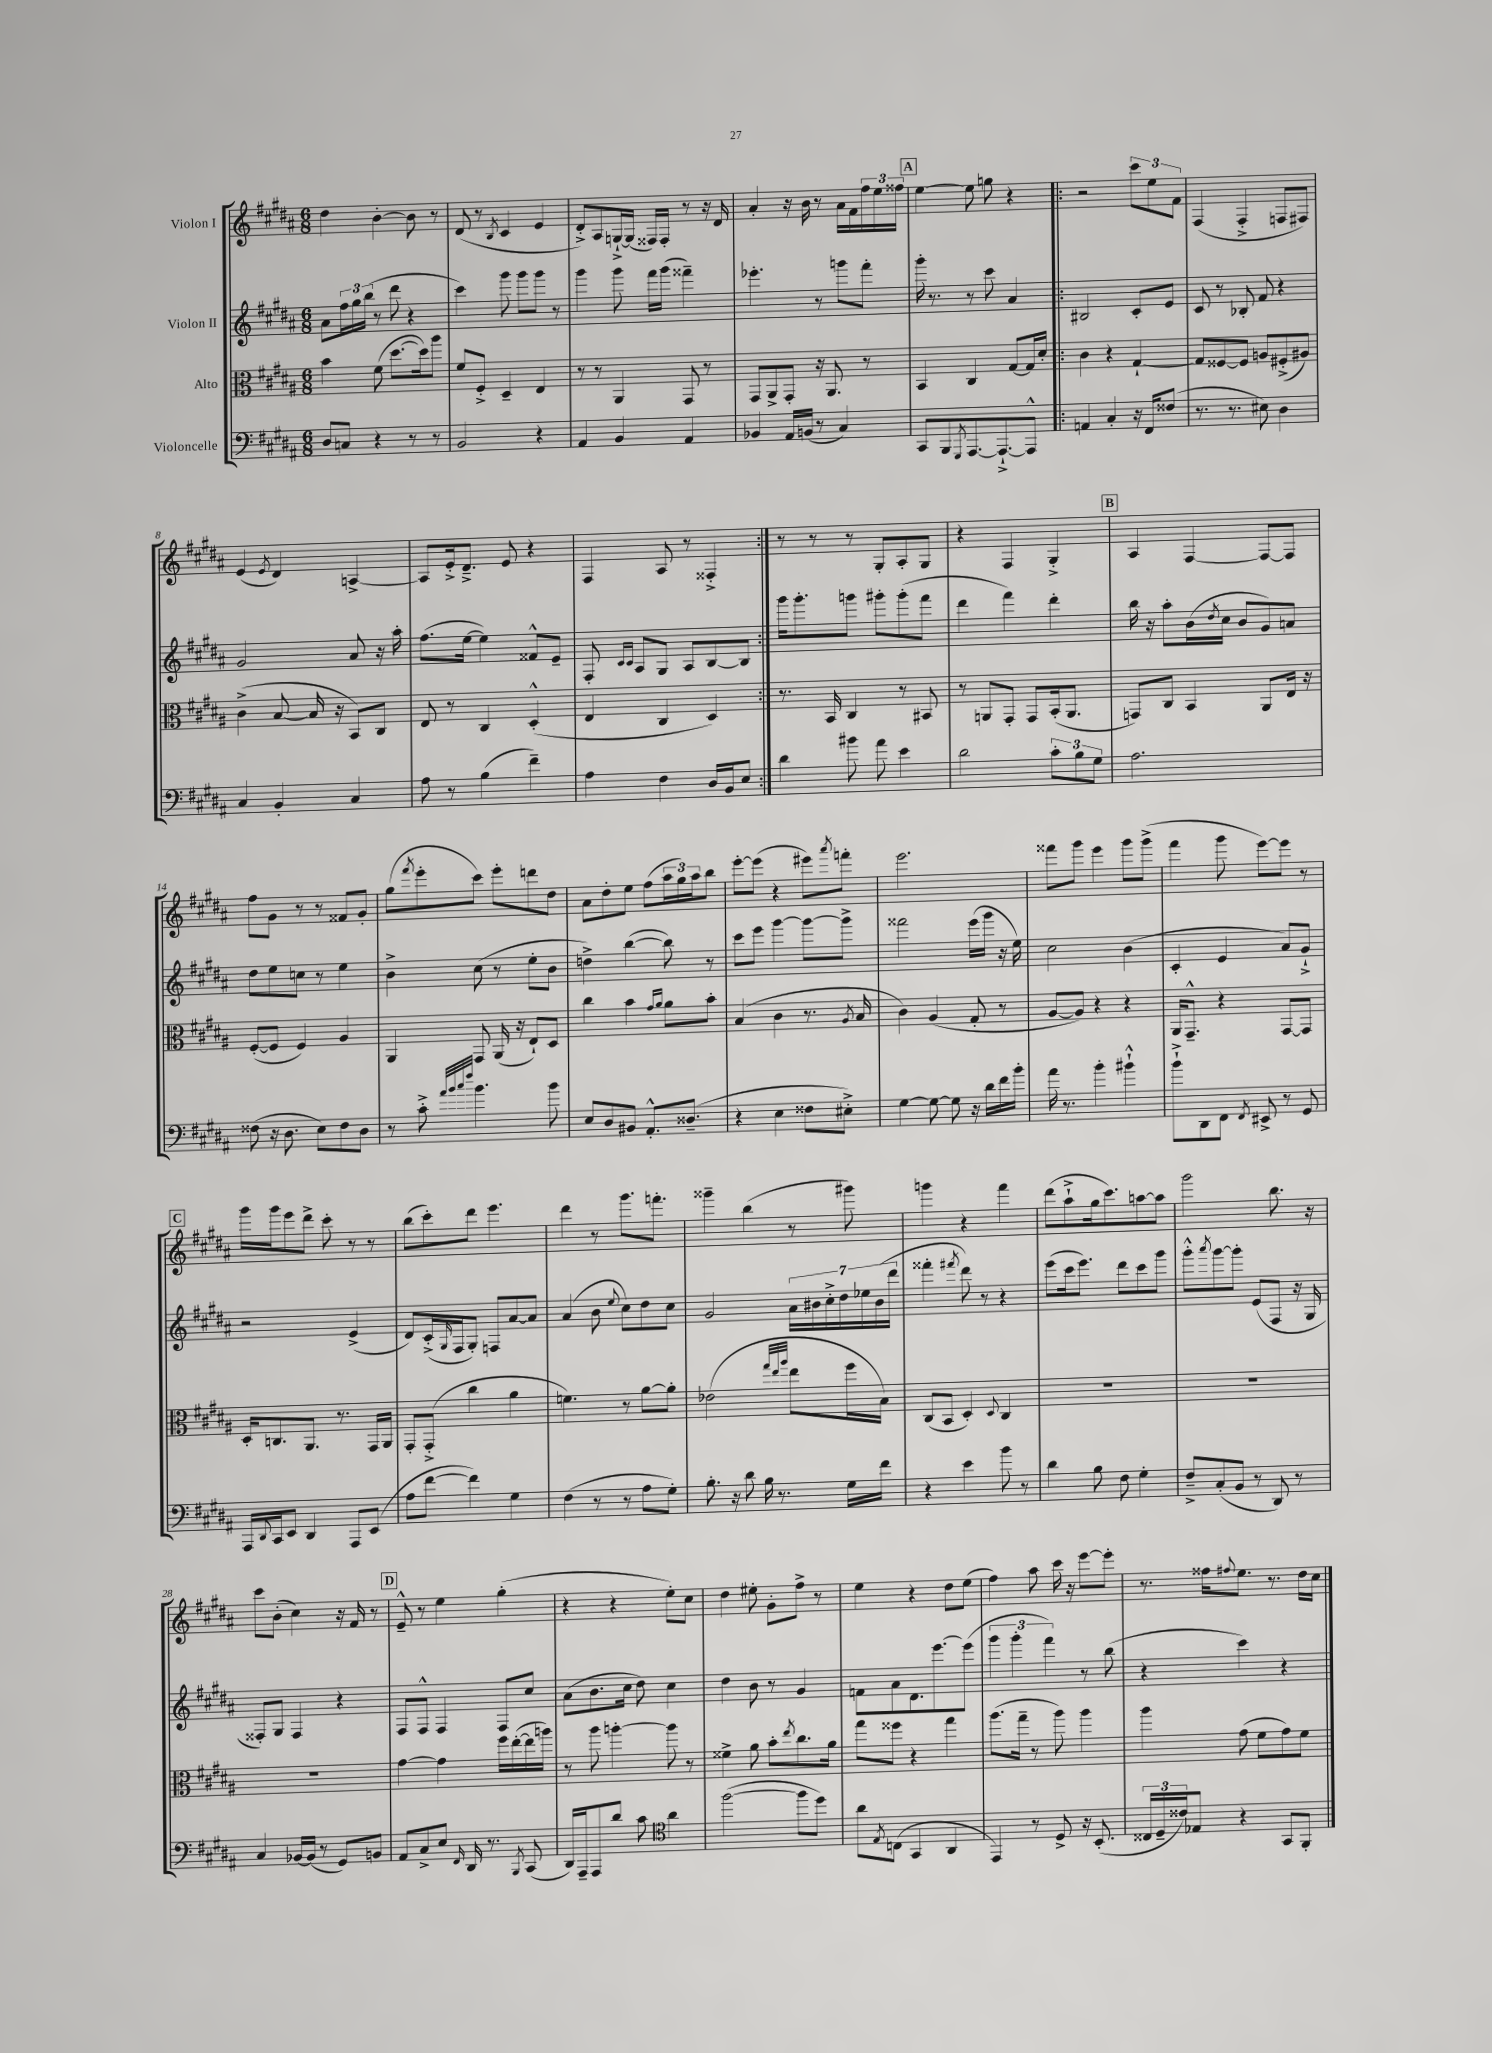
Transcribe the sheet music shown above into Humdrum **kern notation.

**kern	**kern	**kern	**kern
*part4	*part3	*part2	*part1
*staff4	*staff3	*staff2	*staff1
*I"Violoncelle	*I"Alto	*I"Violon II	*I"Violon I
*clefF4	*clefC3	*clefG2	*clefG2
*k[f#c#g#d#a#]	*k[f#c#g#d#a#]	*k[f#c#g#d#a#]	*k[f#c#g#d#a#]
*M6/8	*M6/8	*M6/8	*M6/8
=1	=1	=1	=1
8D#/L	4b\	8a#\L	4dd#\
8Cn/J	.	24ff#\L	.
.	.	24gg#\	.
.	.	(24bb\JJ	.
4r	(8f#\	8r	[4b'\
.	[8.dd#\L	8ddd#\	.
8r	.	4r	8b\]
.	16dd#\k])	.	.
8r	8aa#\J	.	8r
=2	=2	=2	=2
2BB/	8f#/L	4ccc#\)	(8d#/
.	8F#'^/J	.	8r
.	.	.	8qB/
.	4D#~/	8ggg#\	4c#/
.	.	8ggg#\L	.
4r	4E/	8ggg#\J	4e/
.	.	8r	.
=3	=3	=3	=3
4AA#/	8r	4ggg#\	8d#'^/L)
.	8r	.	8A#/
4BB/	4AA#/	8ggg#\	[16Gn`^/L
.	.	.	(16G/JJ]
.	.	16fff#\LL	16F##X/LL)
.	.	(16ggg#\JJ	16F##'/JJ
4AA#/	8GG#/	4fff##X~\)	8r
.	8r	.	16r
.	.	.	16d#/
=4	=4	=4	=4
4BB-X/	8GG#/L	4.eee-X'\	4a#'/
.	8AA#^/	.	.
16AA#/LL	8GG#'/J	.	16r
(16BBn/JJ	.	.	16b\
8r	16r	8r	8r
.	8.AA#/	.	.
4C#/)	.	8gggn\L	16a#\LL
.	.	.	16f#\
.	8r	8fff#'\J	24ff#\
.	.	.	24ee\
.	.	.	24ff##X\JJ
!!LO:REH:place=s1:t=A
=5	=5	=5	=5
8CC#/L	4BB/	16ggg#'\	[4ee\
.	.	8.r	.
8BBB/	.	.	.
8qGGG#/	.	.	.
[8.AAA#/	4C#/	8r	8ee\]
.	.	8ccc#\	8ggn\
8.AAA#`^/_	.	.	.
.	[8G#/L	4a#/	4r
8AAA#^^/J]	16G#/L]	.	.
.	16d#'/JJ	.	.
=6!|:	=6!|:	=6!|:	=6!|:
4AAn/	4c#\	2B#X/	2r
4C#'/	4r	.	.
16r	[4G#`/	8c#'/L	12ccc#\L
16FF#/KL	.	.	.
.	.	.	12ee\
(8F##X/J	.	8e/J	.
.	.	.	12f#\J
=7	=7	=7	=7
8.r	8G#/L]	8c#/	(4F#/
.	[8F##X/	8r	.
8.r	.	.	.
.	8F##/J]	8B-X'/	4F#'^/
8E#X\)	8An/L	8f#/	.
4D#\	(8F#X'^/	4r	8Fn/L
.	8A#X/J)	.	8F#X/J)
!!LO:LB:g=z
=8	=8	=8	=8
4C#/	(4c#^\	2g#/	(4e/
.	.	.	8qe/
4BB'/	[8B/	.	4d#/)
.	16B/]	.	.
.	16r	.	.
4C#/	8BB/L)	8a#/	[4An^/
.	8C#/J	16r	.
.	.	16aa#'\	.
=9	=9	=9	=9
8A#\	8E/	(8.ff#\L	8A/L]
8r	8r	.	16e'^/k
.	.	[16ee\Jk	8.d#~^/J
(4B\	4C#/	4ee\])	.
.	.	.	8e/
4f#~\)	(4D#'^^/	8f##X^^/L	4r
.	.	8e~/J	.
=10	=10	=10	=10
4A#\	4E/	8F#'/	4F#/
.	.	16qqc#/LL	.
.	.	16qqc#/JJ	.
.	.	8A#/L	.
4F#\	4C#/	8G#/J	8A#/
.	.	8A#/L	8r
16D#/LL	4D#/)	[8B/	4F##X'^/
16BB/J	.	.	.
8E/J	.	8B/J]	.
=11:|!	=11:|!	=11:|!	=11:|!
4d#\	8.r	16ggg#\KL	8r
.	.	8.ggg#'\	.
.	.	.	8r
.	16BB/	.	.
8b#X\	4C#/	8gggn\J	8r
8a#\	.	8ggg#X'\L	8G#'/L
4e\	8r	(8ggg#'\	8A#'/
.	8BB#X/	8fff#\J	8G#/J
=12	=12	=12	=12
2d#\	8r	4ddd#\	4r
.	8AAn/L	.	.
.	8GG#'/J	4fff#\)	4F#/
.	8GG#/L	.	.
12c#'\L	(16BB'/k	4ddd#'\	4G#'^/
.	8.AA/J	.	.
12B\	.	.	.
12G#\J	.	.	.
!!LO:REH:place=s1:t=B
=13	=13	=13	=13
2.A#\	8GGn/L)	16bb\	4A#/
.	.	16r	.
.	8C#/J	8aa#'\L	.
.	4BB/	(16b\L	[4F#/
.	.	8qdd#/	.
.	.	16cc#\JJ	.
.	.	8b/L	.
.	8AA#/L	8g#/)	8F#/L_
.	16E/Jk	8an/J	8F#/J]
.	16r	.	.
!!LO:LB:g=z
=14	=14	=14	=14
(8F##X\	([8F#'/L	8dd#\L	8ff#\L
16r	8F#/J]	8ee\	8g#\J
8.D#\	.	.	.
.	4F#/)	8ccn\J	8r
8E\L)	.	8r	8r
8F##\	4A#/	4ee\	8f##X/L
8D#\J	.	.	8g#'/J
=15	=15	=15	=15
8r	4AA#/	4b^\	(8gg#\L
.	.	.	8qfff#/
8c#'^\	.	.	8eee'\
32qqa#/LLL	.	.	.
32qqb/	.	.	.
32qqcc#/	.	.	.
32qqff#/JJJ	.	.	.
4.b\	8GG#/	(8cc#\	8ccc#\J)
.	(16AA#/	8r	8eee'\L
.	16r	.	.
.	8E`/L)	8ee'\L	8dddn\
8b\	8D#/J	8b\J	8dd#\J
=16	=16	=16	=16
8E/L	4cc#\	4ddn^\)	8a#\L
8D#/	.	.	8dd#'\
8BB#X/J	4b\	([4bb\	8ee\J
8.AA#'^^/L	.	.	(8ff#\L
.	16qqg#/LL	.	.
.	16qqa#/JJ	.	.
.	8a#\L	8bb\])	24aa#\L
.	.	.	24gg#\)
(8.D##X~/J	.	.	.
.	.	.	24aa#\J
.	8b'\J	8r	8bb\J
=17	=17	=17	=17
4r	(4B/	8ccc#\L	[8eee'\L
.	.	8eee\J	(8eee\J]
4E\	4c#\	[4ggg#\	4r
8F##X\L	8.r	8ggg#\L_	8eee#X\L)
.	.	.	8qaaa#/
8E#X'^\J)	.	8ggg#^\J]	8fffn'\J
.	8qA#/	.	.
.	16B/	.	.
=18	=18	=18	=18
[4G#\	4c#\)	2fff##X\	2.eee\
8G#\_	(4A#/	.	.
8G#\]	.	.	.
16r	8G#'/	(16eee\LL	.
16d#\LL	.	16ggg#\JJ	.
16f#\	8r	16r	.
16b'\JJ	.	16ee\)	.
=19	=19	=19	=19
16a#\	[8A#/L	2cc#\	8fff##X\L
8.r	.	.	.
.	8A#/J])	.	8ggg#\J
4b'\	4r	.	4eee\
4b#X`^^\	4r	(4b\	8ggg#\L
.	.	.	(8ggg#^\J
=20	=20	=20	=20
8b`^\L	16AA#/KL	4c#'/	4fff#\
.	8.GG#~^^/J	.	.
8DD#\	.	.	.
8FF#\J	4r	4e/	8ggg#\
8qFF#/	.	.	.
8EE#X^/	.	.	[8eee\L)
8r	[8GG#/L	8a#/L)	8eee\J]
8GG#/	8GG#/J]	8g#`^/J	8r
!!LO:LB:g=z
!!LO:REH:place=s1:t=C
=21	=21	=21	=21
16AAA#/LL	16D#'/KL	2r	16ggg#\LL
8qqDD#/	.	.	.
16CC#/J	8.Cn/	.	16ggg#\J
8EE/J	.	.	8eee\
4DD#/	8.AA#/J	.	8ddd#^\J
.	.	.	8ccc#'\
.	8.r	.	.
8AAA#/L	.	(4e^/	8r
(8EE/J	16GG#/LL	.	8r
.	16AA#/JJ	.	.
=22	=22	=22	=22
8A#\L	8GG#'/L	8d#/L)	(8bb\L
[8f#\J	(8GG#'^/J	(16c#'^/L	8ccc#'\)
.	.	16qqG#/	.
.	.	16F#/J	.
4f#\])	4cc#\	8G#'/J)	8ddd#\J
.	.	8Fn/L	4.eee\
4G#\	4a#\	[8a#/	.
.	.	8a#/J]	.
=23	=23	=23	=23
(4F#\	4.fn\)	(4a#/	4ddd#\
8r	.	8b\	8r
.	.	8qqee/	.
8r	8r	8cc#\L)	8.ggg#\L
8A#\L	[8a#\L	8dd#\	.
.	.	.	8.fffn'\J
8G#'\J)	8a#'\J]	8cc#\J	.
=24	=24	=24	=24
8.B'\	(2e-X\	2g#/	4ggg##X~\
16r	.	.	.
8d#\	.	.	(4bb\
16B\	.	.	.
8.r	.	.	.
.	32qqgg#/LLL	.	.
.	32qqee/	.	.
.	32qqaa#/JJJ	.	.
.	8ee\L	28a#\LL	8r
.	.	28b#X\	.
.	.	28cc#'^\	.
.	.	28dd#\	.
16G#\LL	16ff#\L	.	8ggg#X\)
.	.	28ee-X\	.
.	.	(28b#\	.
16f#\JJ	16B\JJ)	.	.
.	.	28ddd#\JJ	.
=25	=25	=25	=25
4r	(8C#/L	4fff##X'\	4gggn\
.	8BB/J	.	.
.	.	8qfff#X/	.
4e\	4D#'/)	8ddd#\)	4r
.	.	8r	.
.	8qqD#/	.	.
8b\	4C#/	4r	4fff#\
8r	.	.	.
=26	=26	=26	=26
4d#\	2.r	(8eee\L	(8ddd#\L
.	.	16ccc#\k	8aa#`^\
.	.	8.eee\J)	.
8B\	.	.	16gg#\k
.	.	.	8.ccc#\)
8F#\	.	8ddd#\L	.
4G#'\	.	8ccc#\	[8aan\
.	.	8ggg#\J	8aa\J]
=27	=27	=27	=27
8F#~^/L	2.r	8ggg#'^^\L	2ggg#\
.	.	8qaaa#/	.
(8C#'/	.	[8ggg#\	.
8BB/J	.	8ggg#'\J]	.
8r	.	(8e/L	.
8DD#/)	.	8F#/J	8.bb\
8r	.	16r	.
.	.	16G#/	16r
!!LO:LB:g=z
=28	=28	=28	=28
4C#/	2.r	8F##X'/L)	8ccc#\L
.	.	8G#/J	(8b'\J
[16BB-X/LL	.	4F##/	4cc#\)
(16BB-/JJ]	.	.	.
8r	.	.	.
8GG#/L)	.	4r	16r
.	.	.	16f#/
8BBn/J	.	.	8r
!!LO:REH:place=s1:t=D
=29	=29	=29	=29
8AA#/L	[4g#\	8F#/L	8e~^^/
8C#^/	.	8F#^^/J	8r
8E/J	4g#\]	4F#/	4ee\
16qqFF#/	.	.	.
16DD#/	.	.	.
8.r	.	.	.
.	16ff#\LL	8F#/L	(4gg#'\
.	([16ee'\	.	.
8qBBB/	.	.	.
(8CC#/	16ee\]	8cc#/J	.
.	16aan\JJ)	.	.
=30	=30	=30	=30
16DD#/LL)	8r	(8a#\L	4r
16AAA#~/J	.	.	.
8AAA#/	8aa#\	8.b\	.
8d#/J	[4aan'\	.	4r
.	.	16cc#\Jk	.
8c#\	.	8dd#\)	.
*clefC4	*	*	*
4a#\	8aa\]	4cc#\	8ee'\L)
.	8r	.	8cc#\J
=31	=31	=31	=31
([2ff#\	4f##X^\	4dd#\	4dd#\
.	8a#\	8b\	8ee#X'\
.	8b'\L	8r	8g#'\L
.	8qee/	.	.
8ff#\L]	8.cc#\	4g#/	8ff#^\J
8dd#\J)	.	.	8r
.	16a#\Jk	.	.
=32	=32	=32	=32
8a#\L	8gg#\L	8fn\L	4ee\
8qE/	.	.	.
(8Cn\J	8ff##X\J	8a#\	.
4GG#/	4r	8.d#\	4r
.	.	[8.eee\	.
4AA#/	4gg#\	.	8dd#\L
.	.	(8eee\J]	(8ee\J
=33	=33	=33	=33
4EE/)	(8.aa#\L	6ggg#\	4ff#\)
.	.	6ggg#'\	.
.	16gg#~\Jk	.	.
8r	8r	.	8aa#\
.	.	6fff#\)	.
8D#^/	8aa#\)	.	16ccc#\
.	.	.	16r
16r	4aa#\	8r	[8eee\L
(8.BB'/	.	.	.
.	.	(8bb\	8eee'\J]
=34	=34	=34	=34
24C##X/LL	4aa#\	4r	8.r
24D#~/	.	.	.
24c##X/J)	.	.	.
8E-X/J	.	.	.
.	.	.	16ff##X\KL
.	.	.	8qqff#X/
4r	(8g#\	4ccc#\)	8.ee\J
.	8f#\L	.	.
.	.	.	8.r
8GG#/L	8g#\)	4r	.
8FF#'/J	8f#\J	.	16dd#\LL
.	.	.	16cc#\JJ
==	==	==	==
*-	*-	*-	*-
